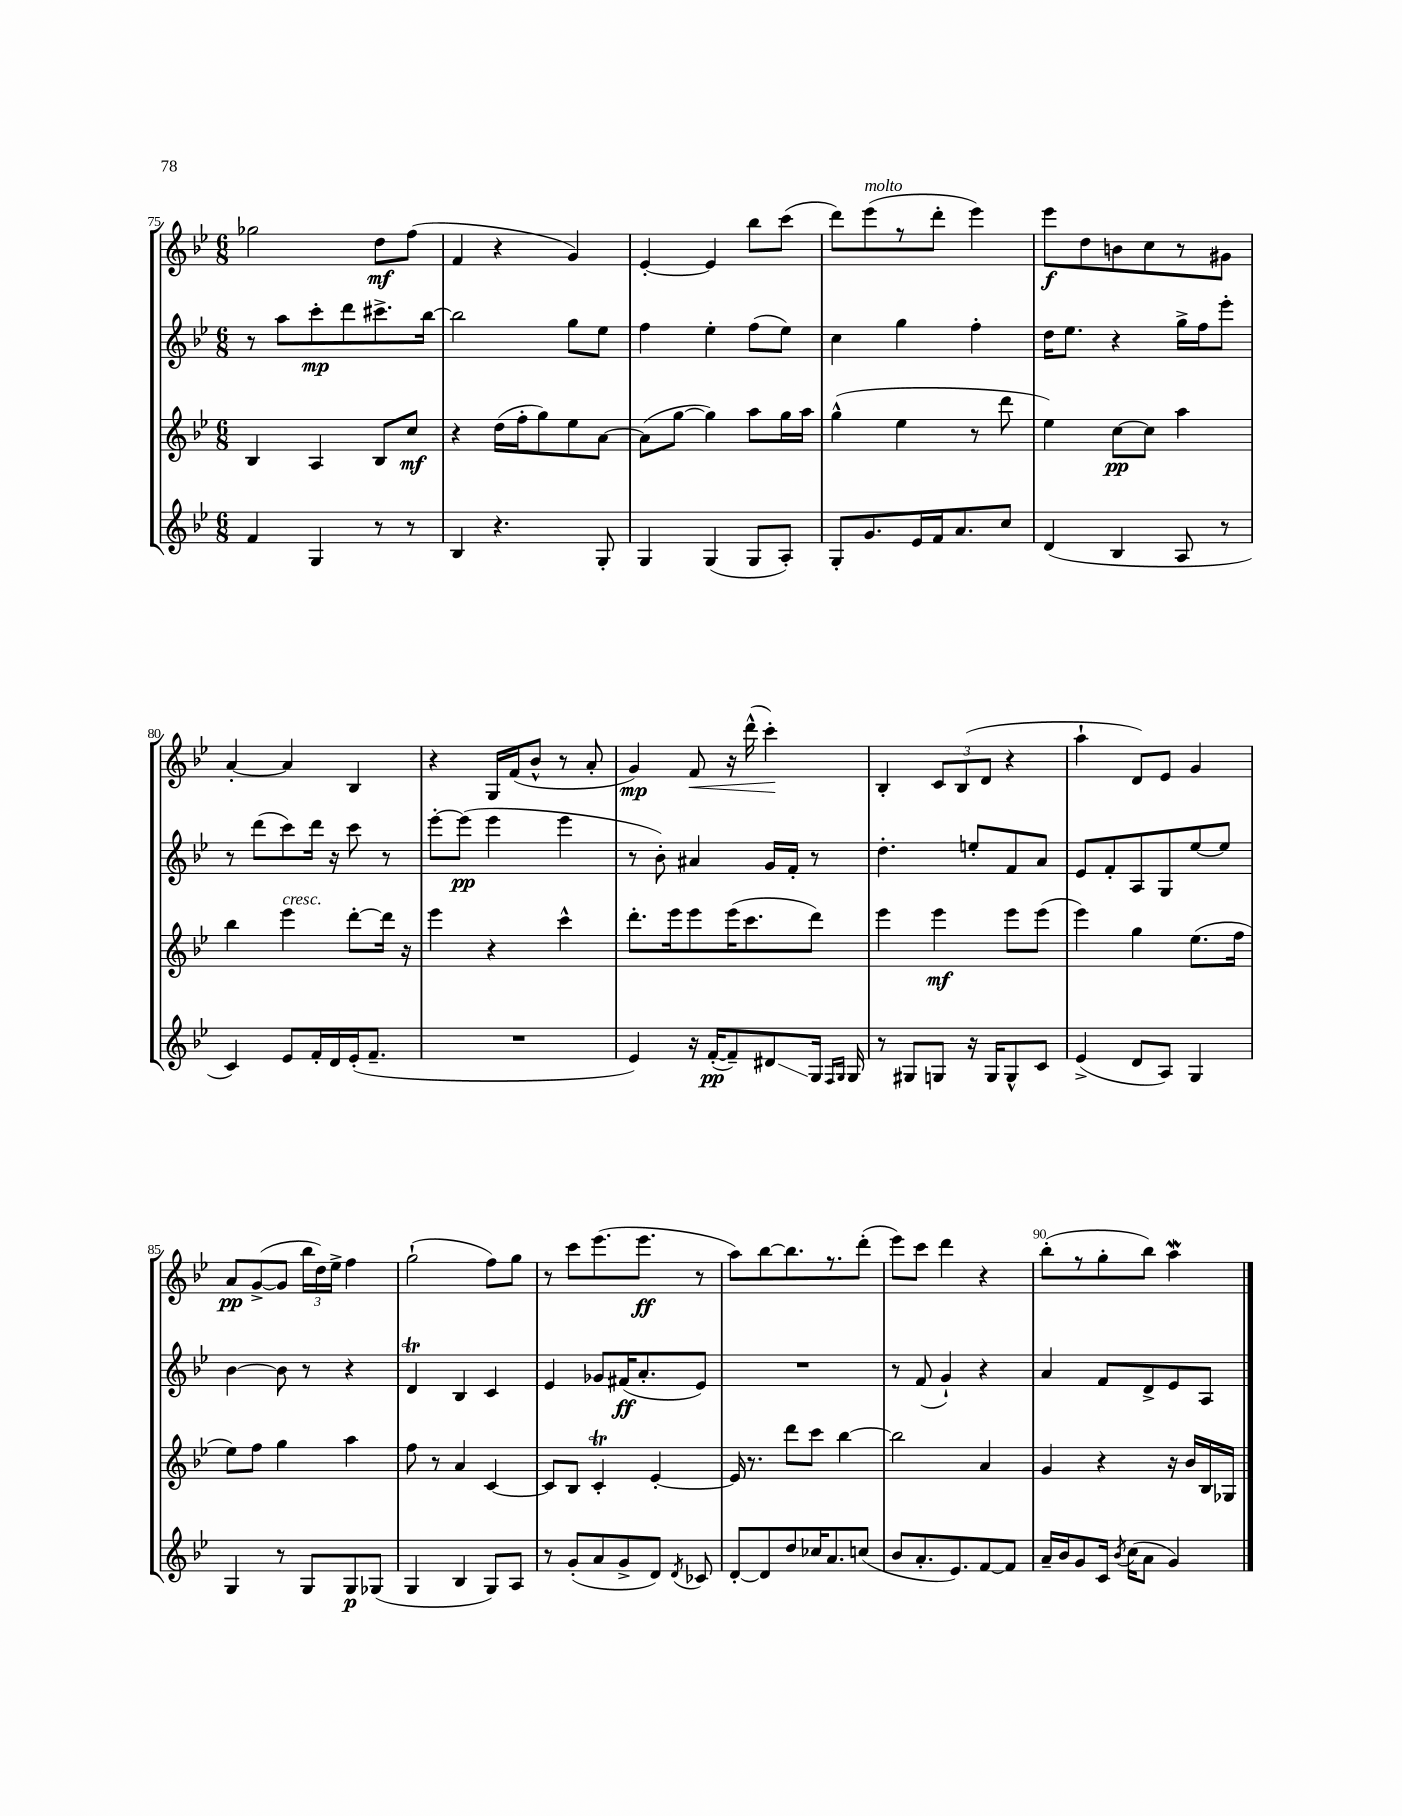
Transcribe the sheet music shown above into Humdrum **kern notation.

**kern	**kern	**kern	**kern
*staff4	*staff3	*staff2	*staff1
*clefG2	*clefG2	*clefG2	*clefG2
*k[b-e-]	*k[b-e-]	*k[b-e-]	*k[b-e-]
*M6/8	*M6/8	*M6/8	*M6/8
4f	4B-	8r	2gg-
.	.	8aa	.
4G	4A	8ccc'	.
.	.	8ddd	.
8r	8B-	8.ccc#^	8dd
8r	8cc	.	(8ff
.	.	[16bb-	.
=	=	=	=
4B-	4r	2bb-]	4f
4.r	(16dd	.	4r
.	16ff'	.	.
.	8gg)	.	.
.	8ee-	8gg	4g)
8G'	[8a	8ee-	.
=	=	=	=
4G	(8a]	4ff	[4e-'
.	[8gg	.	.
(4G	4gg])	4ee-'	4e-]
8G	8aa	(8ff	8bb-
8A')	16gg	8ee-)	(8ccc
.	16aa	.	.
=	=	=	=
8G'	(4gg^^	4cc	8ddd)
8.g	.	.	(8eee-
.	4ee-	4gg	8r
16e-	.	.	.
16f	.	.	8ddd'
8.a	.	.	.
.	8r	4ff'	4eee-)
8cc	8ddd	.	.
=	=	=	=
(4d	4ee-)	16dd	8eee-
.	.	8.ee-	.
.	.	.	8dd
4B-	[8cc	4r	8b
.	8cc]	.	8cc
8A	4aa	16gg^	8r
.	.	16ff	.
8r	.	8eee-'	8g#
=	=	=	=
4c)	4bb-	8r	[4a'
.	.	(8ddd	.
8e-	4eee-	8ccc)	4a]
16f'	.	16ddd	.
16d	.	16r	.
(16e-'	[8ddd'	8ccc	4B-
8.f~	.	.	.
.	16ddd]	8r	.
.	16r	.	.
=	=	=	=
2.r	4eee-	[8eee-'	4r
.	.	(8eee-]	.
.	4r	4eee-	16G
.	.	.	(16f
.	.	.	8b-^^
.	4ccc^^	4eee-	8r
.	.	.	8a'
=	=	=	=
4e-)	8.ddd'	8r	4g)
.	.	8b-')	.
.	16eee-	.	.
16r	8eee-	4a#	8f
([16f'	.	.	.
8f~])	(16eee-	.	16r
.	8.ccc	.	(16ddd^^
8d#	.	16g	4ccc')
.	.	16f'	.
16G	8ddd)	8r	.
16qqF	.	.	.
16qqG	.	.	.
16G	.	.	.
=	=	=	=
8r	4eee-	4.dd'	4B-'
8G#	.	.	.
8G	4eee-	.	12c
.	.	.	(12B-
16r	.	8ee'	.
.	.	.	12d
16G	.	.	.
8G^^	8eee-	8f	4r
8c	(8eee-	8a	.
=	=	=	=
(4e-^	4eee-)	8e-	4aa`
.	.	8f'	.
8d	4gg	8A	8d)
8A)	.	8G	8e-
4G	(8.ee-	[8ee-	4g
.	.	8ee-]	.
.	16ff	.	.
=	=	=	=
4G	8ee-)	[4b-	8a
.	8ff	.	([8g^
8r	4gg	8b-]	8g]
8G	.	8r	24bb-
.	.	.	24dd)
.	.	.	24ee-^
8G	4aa	4r	4ff
(8G-	.	.	.
=	=	=	=
4G	8ff	4d	(2gg`
.	8r	.	.
4B-	4a	4B-	.
8G)	[4c	4c	8ff)
8A	.	.	8gg
=	=	=	=
8r	8c]	4e-	8r
(8g'	8B-	.	8ccc
8a	4c'	8g-	(8.eee-
8g^	.	(16f#	.
.	.	8.a'	8.eee-
8d)	[4e-'	.	.
8qd	.	.	.
8c-	.	8e-)	8r
=	=	=	=
[8d'	16e-]	2.r	8aa)
.	8.r	.	.
8d]	.	.	[8bb-
8dd	8ddd	.	8.bb-]
16cc-	8ccc	.	.
8.a	.	.	8.r
.	[4bb-	.	.
(8cc	.	.	(8ddd'
=	=	=	=
8b-	2bb-]	8r	8eee-)
8.a'	.	(8f	8ccc
.	.	4g`)	4ddd
8.e-)	.	.	.
[8f	4a	4r	4r
8f]	.	.	.
=	=	=	=
16a~	4g	4a	(8bb-'
16b-	.	.	.
8g	.	.	8r
16c	4r	8f	8gg'
8qb-	.	.	.
(16cc	.	.	.
8a	.	8d^	8bb-)
4g)	16r	8e-	4aa
.	16b-	.	.
.	16B-	8A	.
.	16G-	.	.
==	==	==	==
*-	*-	*-	*-
